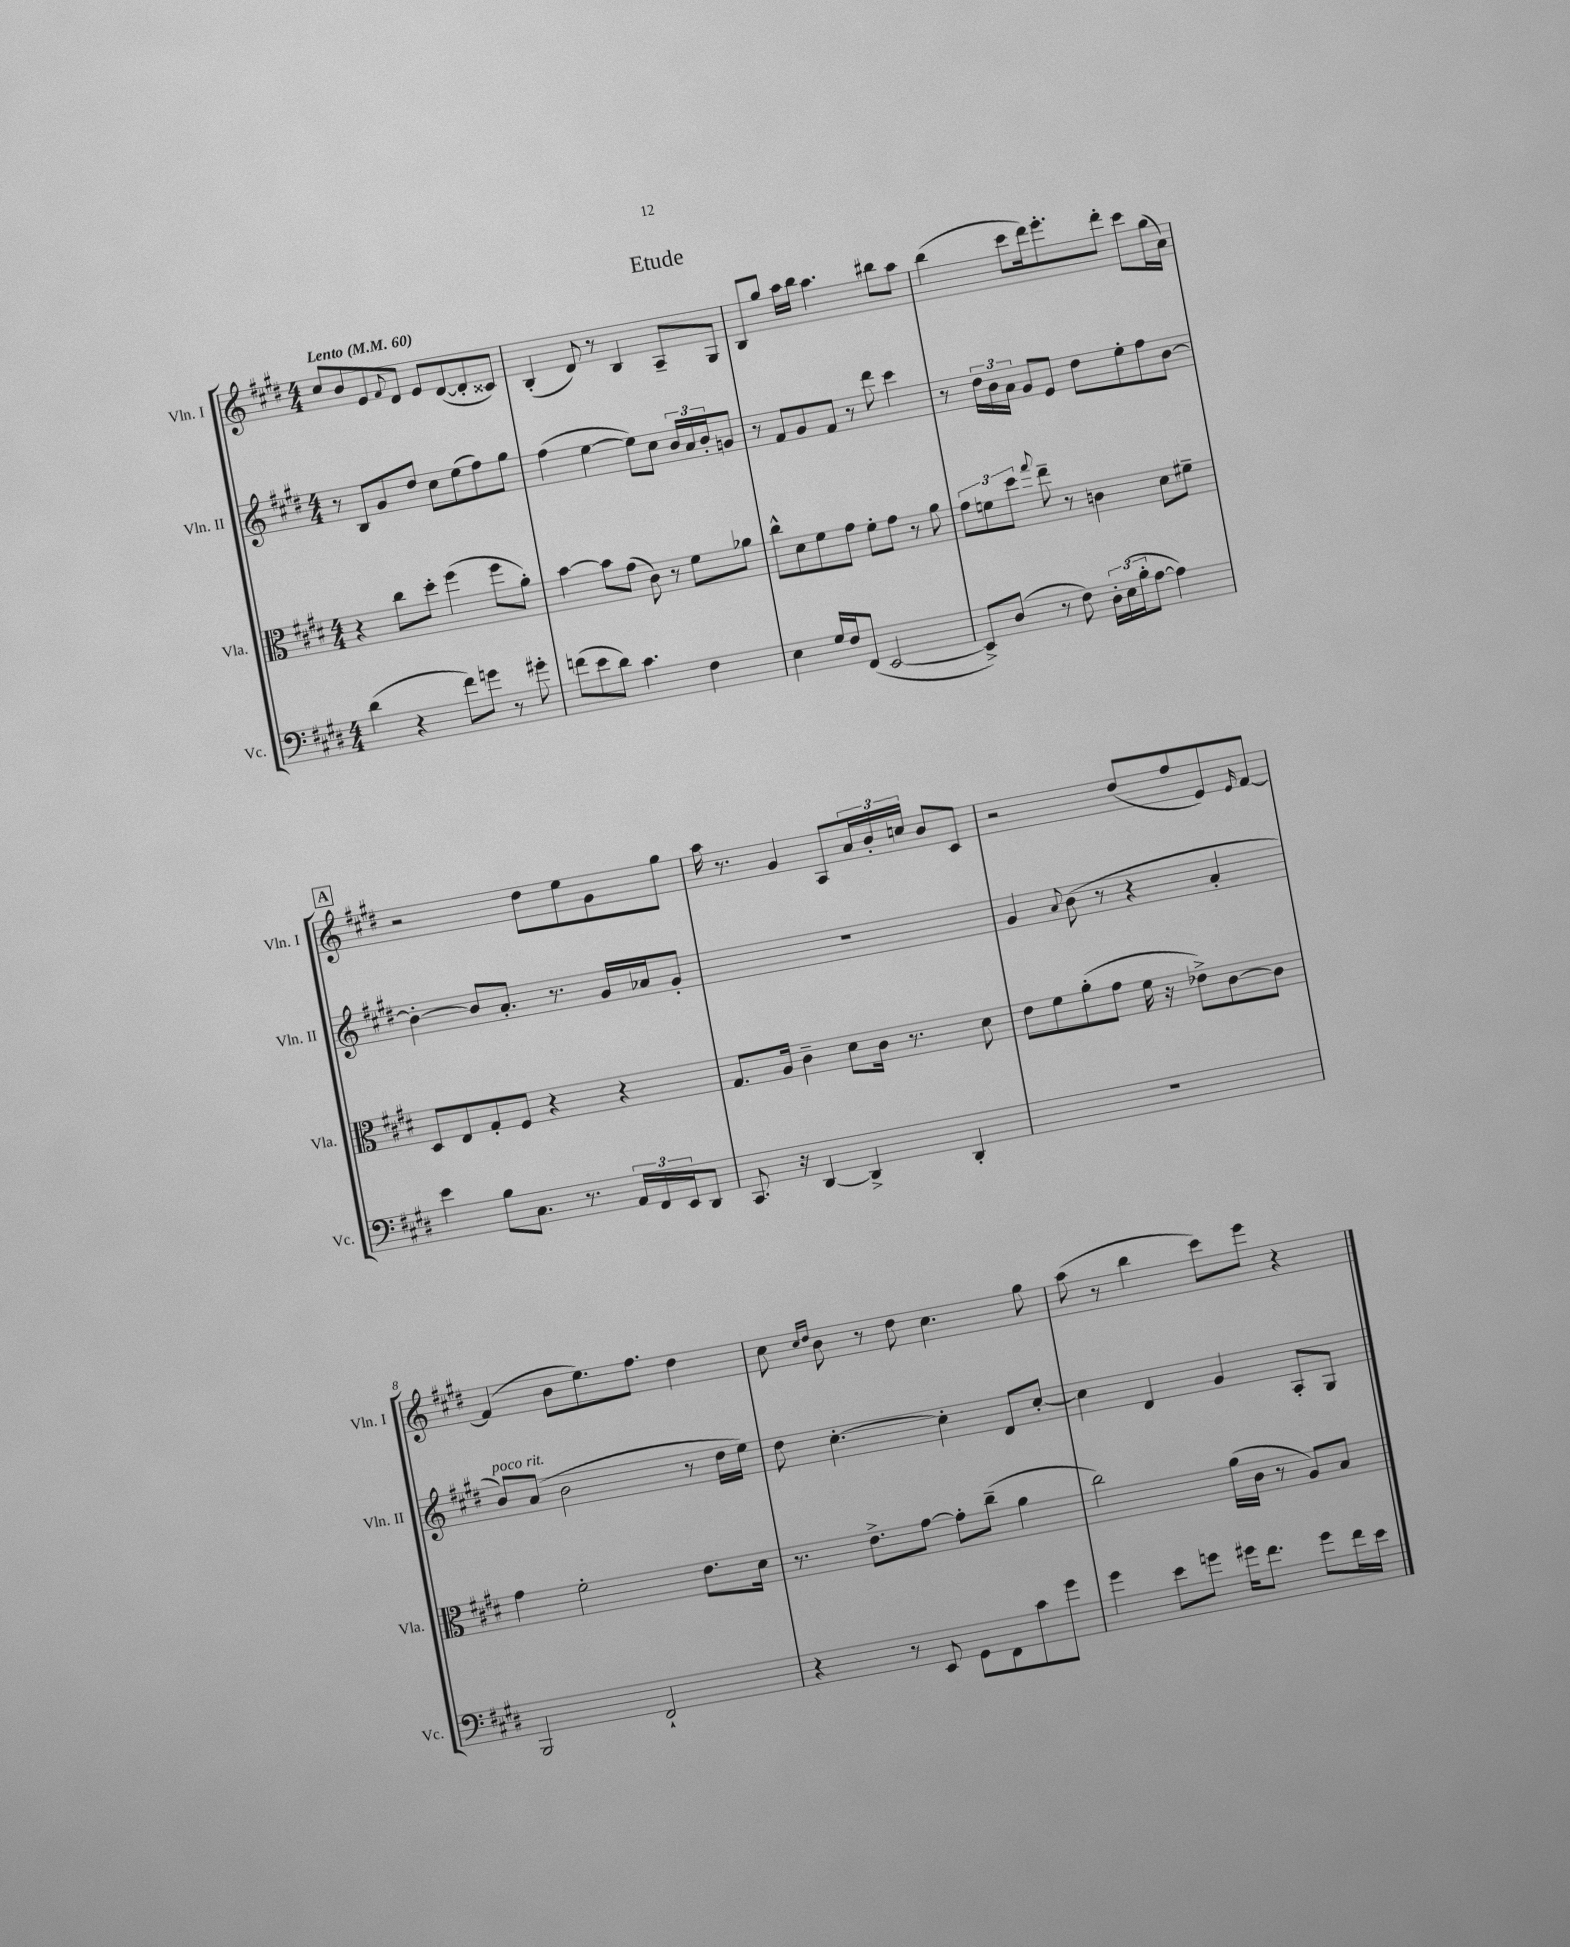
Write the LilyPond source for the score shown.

\header { title = "Etude" }
<<
\new StaffGroup <<
\new Staff = "s0" \with { instrumentName = "Vln. I" shortInstrumentName = "Vln. I" } {
    \clef treble \key e \major \numericTimeSignature \time 4/4 \tempo "Lento" 4 = 60
    cis''8 b'8 e'8 \appoggiatura { fis'8 } dis'8 e'8 dis'8~( dis'8-. cisis'8) |
    b4-.( dis'8) r8 b4 a8-- gis8 |
    b8 gis''8 a''16 b''16 a''4. bis''8 a''8 |
    b''4( cis'''8 dis'''16) e'''8.-. dis'''8-. cis'''8 gis''16( a'16) |
    \mark \markup { \box "A" } r2 dis''8 e''8 gis'8 gis''8 |
    a''16 r8. gis'4 a8 \tuplet 3/2 { a'16 b'16-. c''16 } b'8 cis'8 |
    r2 dis''8( fis''8 e'8) \grace { e'16 } fis'8~ |
    fis'4( b'8 e''8.) fis''8. dis''4 |
    cis''8 \grace { cis''16 dis''16 } b'8 r8 dis''8 cis''4. gis''8 |
    a''8( r8 b''4 cis'''8) e'''8 r4 \bar "|." |
}
\new Staff = "s1" \with { instrumentName = "Vln. II" shortInstrumentName = "Vln. II" } {
    \clef treble \key e \major \numericTimeSignature \time 4/4
    r8 b8 gis'8 dis''8 cis''8 e''8( fis''8) gis''8 |
    fis''4( e''4~ e''8) cis''8 \tuplet 3/2 { b'16 a'16 b'16-. } g'8 |
    r8 fis'8 gis'8 fis'8 r8 dis'''8 cis'''4 |
    r8 \tuplet 3/2 { dis''16 b'16 a'16 } gis'8 e'8 dis''8 e''8-. fis''8 b'8~ |
    \mark \markup { \box "A" } b'4~-. b'8 a'8.-. r8. gis'16 aes'16 gis'8-. |
    R1 |
    gis'4 \appoggiatura { a'8 } b'8( r8 r4 a'4-. |
    b'8^\markup { \italic "poco rit." }) a'8( b'2 r8 dis''16 e''16) |
    dis''8 cis''4.~-. cis''4-. dis'8 cis''8~-. |
    cis''4 dis'4 gis'4 a8-. gis8 \bar "|." |
}
\new Staff = "s2" \with { instrumentName = "Vla." shortInstrumentName = "Vla." } {
    \clef alto \key e \major \numericTimeSignature \time 4/4
    r4 cis''8 dis''8-. fis''4( fis''8 a'8-.) |
    b'4~ b'8 gis'8( cis'8) r8 fis'8 aes'8 |
    cis''8-^ dis'8 fis'8 gis'8 fis'8-. gis'8 r8 a'8 |
    \tuplet 3/2 { gis'8 f'8 dis''8 } \appoggiatura { gis''8 } e''8-- r8 c'4 dis'8 fis'8-- |
    \mark \markup { \box "A" } dis8 e8 gis8-. fis8 r4 r4 |
    gis8. a16 cis'4-- dis'8 cis'16 r8. dis'8 |
    e'8 fis'8 a'8-.( gis'8 fis'16 r16 ees'8->) cis'8~ cis'8 |
    gis'4 fis'2-. e'8. dis'16 |
    r8. e'8.-> gis'8~ gis'8-. cis''8--( a'4 |
    cis''2) a'16( cis'16 r8 a8) b8 \bar "|." |
}
\new Staff = "s3" \with { instrumentName = "Vc." shortInstrumentName = "Vc." } {
    \clef bass \key e \major \numericTimeSignature \time 4/4
    dis'4( r4 fis'8) g'8 r8 gis'8-. |
    f'8( e'8 dis'8) cis'4. fis4 |
    e4 gis16 fis16 fis,8( e,2~ |
    e,8->) dis8( r8 fis8) \tuplet 3/2 { dis16-. e16( b16-. } a8~ a4) |
    \mark \markup { \box "A" } e'4 b8 cis8. r8. \tuplet 3/2 { a,16 fis,16 e,16 } dis,8 |
    cis,8. r16 dis,4~ dis,4-> dis,4-. |
    R1 |
    b,,2 fis,2-! |
    r4 r8 e,8 gis,8 fis,8 cis'8 gis'8 |
    gis'4 e'8 g'8 gis'16 fis'8. gis'8 fis'16 e'16 \bar "|." |
}
>>
>>
